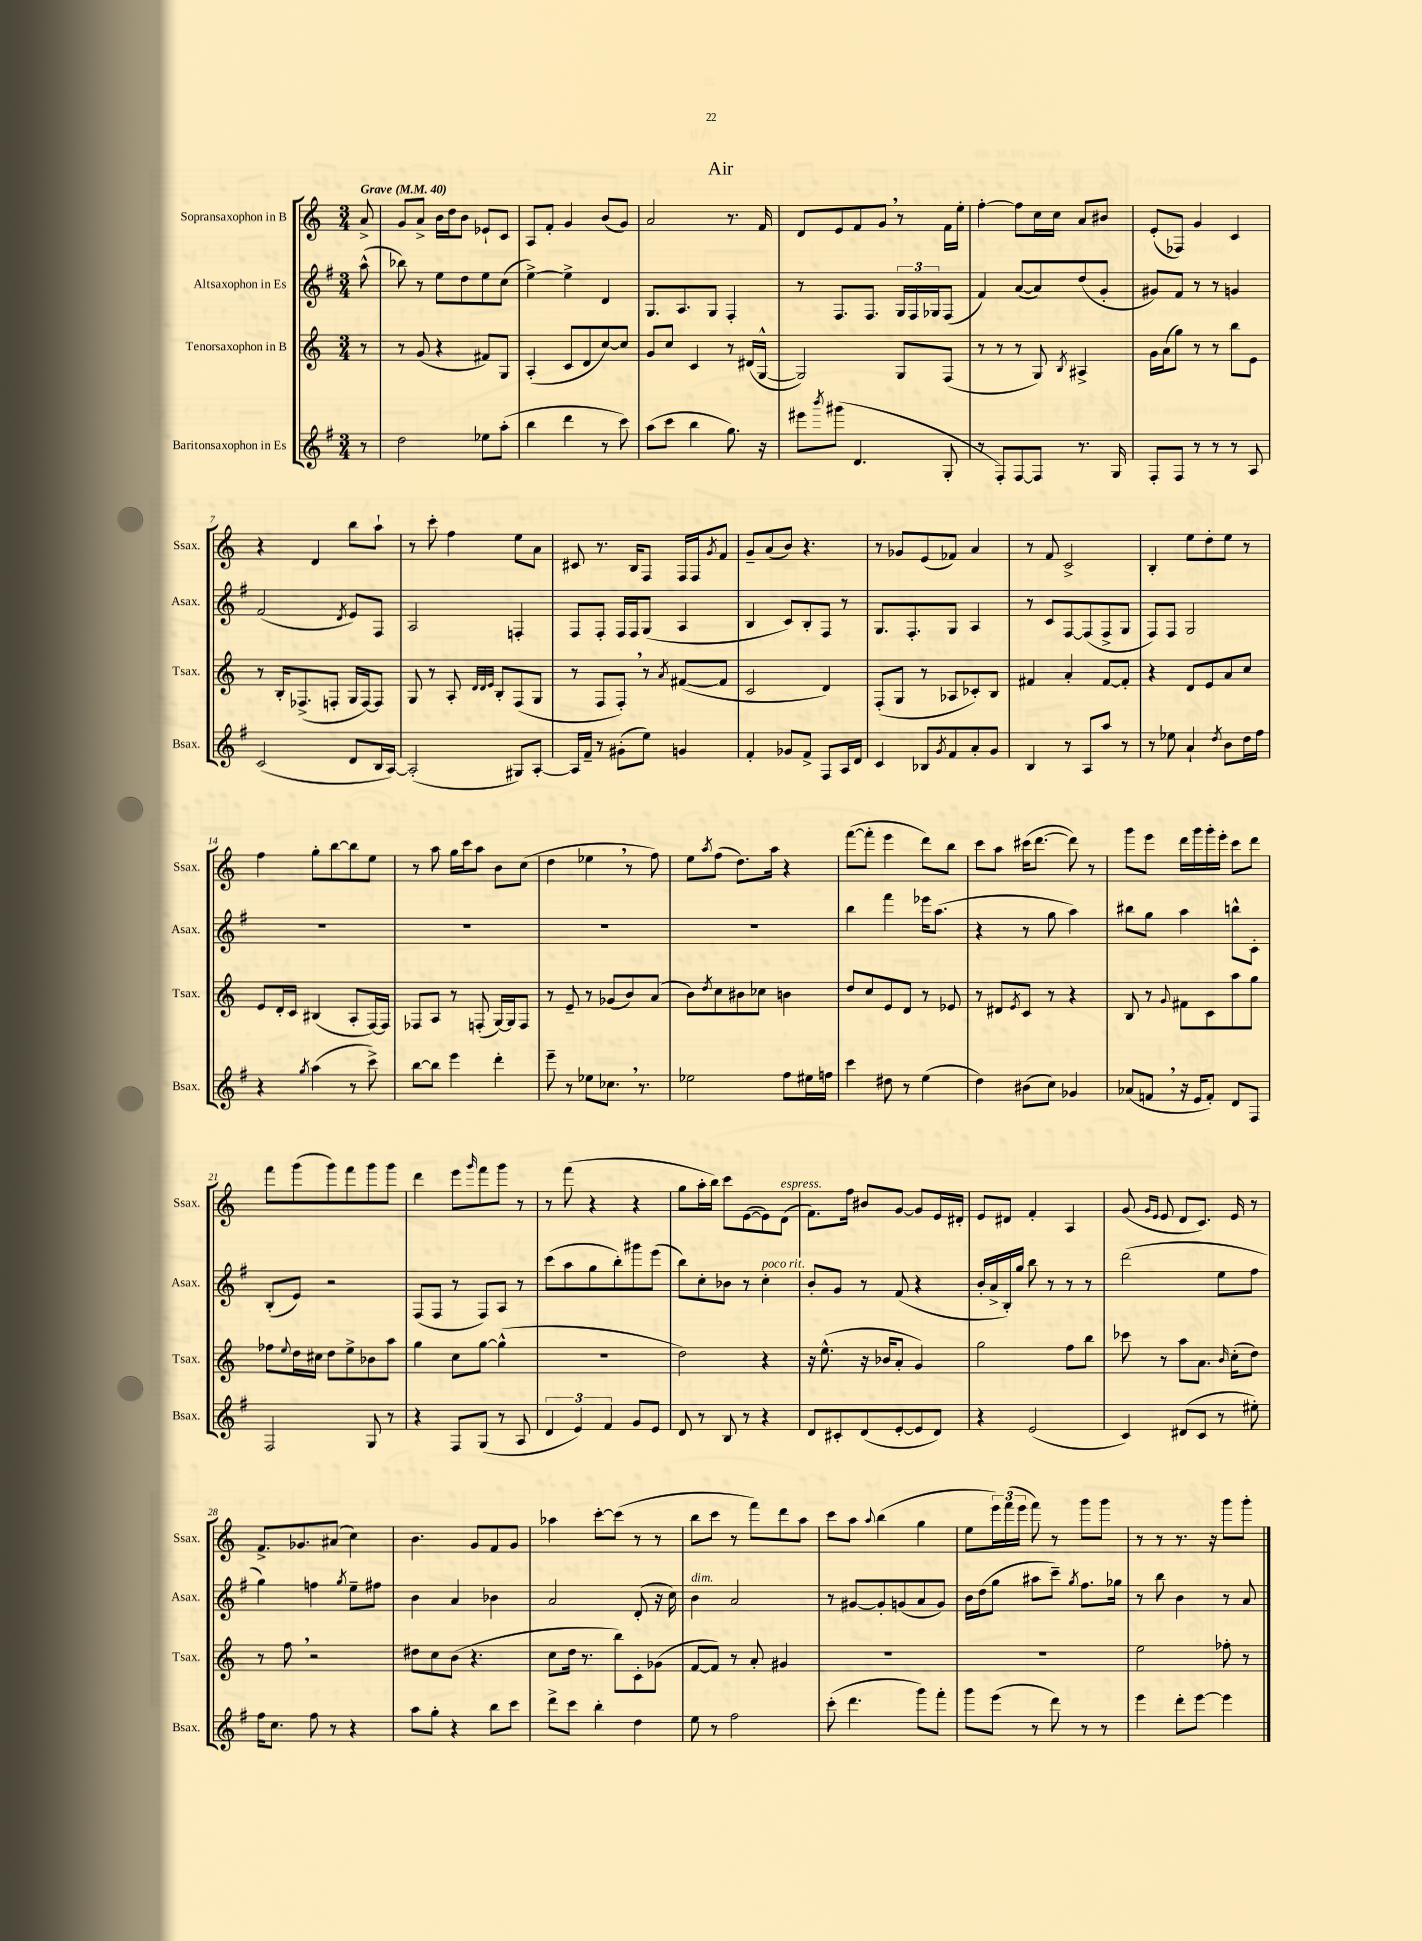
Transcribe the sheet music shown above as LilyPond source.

\header { title = "Air" }
<<
\new StaffGroup <<
\new Staff = "s0" \with { instrumentName = "Sopransaxophon in B" shortInstrumentName = "Ssax." } {
    \clef treble \key c \major \numericTimeSignature \time 3/4 \partial 8 \tempo "Grave" 4 = 40
    a'8-> |
    g'8 a'8-> b'16 d''16 b'8 ees'8-! c'8 |
    a8 f'8-. g'4 b'8( g'8) |
    a'2 r8. f'16 |
    d'8 e'8 f'8 g'8 \breathe r8 f'16 e''16-. |
    f''4~-. f''8 c''16 c''16 a'8 bis'8 |
    e'8-.( fes8) g'4 c'4 |
    r4 d'4 b''8 a''8-! |
    r8 c'''8-. f''4 e''8 a'8 |
    cis'8 r8. b16 f8 f16 f16 \acciaccatura { g'8 } f'8 |
    g'8-- a'8( b'8) r4. |
    r8 ges'8 e'8( fes'8) a'4 |
    r8 f'8 c'2-> |
    b4-. e''8 d''8-. e''8 r8 |
    f''4 g''8-. b''8~ b''8 e''8 |
    r8 a''8 g''16 c'''16 a''8 b'8 c''8( |
    d''4 ees''4 \breathe r8 f''8) |
    e''8 \acciaccatura { a''8 } f''8( d''8.) a''16 r4 |
    f'''8~( f'''8-. e'''4 d'''8) b''8 |
    c'''8 a''8 cis'''16( d'''8.~ d'''8) r8 |
    g'''8 e'''8 d'''16 g'''16 g'''16-. e'''16-. c'''8 d'''8 |
    f'''8 g'''8( g'''8) f'''8 g'''8 g'''8 |
    d'''4 e'''8 \grace { g'''16 } f'''8 g'''8 r8 |
    r8 f'''8( r4 r4 |
    g''8 a''16-. b''16) c'''8 e'8~( e'8) d'8^\markup { \italic "espress." }( |
    f'8.) f''16 bis'8 g'8~ g'8 e'16 dis'16-. |
    e'8 dis'8 f'4-. a4 |
    g'8( \grace { g'16 e'16 } e'8 d'8 c'8.) e'16 r8 |
    f'8.-> ges'8. ais'8( c''4) |
    b'4. g'8 f'8 g'8 |
    aes''4 c'''8~-. c'''8( r8 r8 |
    b''8 c'''8 r8 f'''8) d'''8 a''8 |
    c'''8 a''8 \appoggiatura { a''8 } b''4( g''4 |
    e''8 \tuplet 3/2 { e'''16) f'''16( e'''16 } f'''8) r8 g'''8 g'''8 |
    r8 r8 r8. r16 g'''8 g'''8-. \bar "|." |
}
\new Staff = "s1" \with { instrumentName = "Altsaxophon in Es" shortInstrumentName = "Asax." } {
    \clef treble \key g \major \numericTimeSignature \time 3/4 \partial 8
    a''8-^( |
    bes''8) r8 e''8 d''8 e''8 c''8( |
    e''4~->) e''4-> d'4 |
    g8. a8. g8 fis4-. |
    r8 fis8. fis8. \tuplet 3/2 { g16 fis16 ges16 } fis8( |
    fis'4) a'8~( a'8) d''8( g'8-. |
    gis'8) fis'8 r8 r8 g'4 |
    fis'2( \acciaccatura { d'8 } e'8) fis8 |
    a2 f4-. |
    fis8 fis8-. fis16 fis16 g8( a4 |
    b4 c'8) b8-. fis8 r8 |
    g8. fis8.-. g8 a4 |
    r8 c'8 fis8~ fis8( fis8-> g8 |
    fis8) fis8 g2 |
    R2. |
    R2. |
    R2. |
    R2. |
    b''4 fis'''4 ees'''16 a''8.( |
    r4 r8 g''8 a''4) |
    bis''8 g''8 a''4 b''8-^ c'8-. |
    b8-.( e'8) r2 |
    fis8( fis8 r8 fis8) a8 r8 |
    c'''8( a''8 g''8 b''8-.) gis'''8 e'''8( |
    b''8) c''8-. bes'8 r8 c''4-.^\markup { \italic "poco rit." } |
    b'8-. g'8 r8 fis'8( r4 |
    b'16-. a'16-> b16-.) g''16 b''8 r8 r8 r8 |
    d'''2( e''8 fis''8 |
    g''4) f''4 \acciaccatura { g''8 } e''8-- fis''8 |
    b'4 a'4 bes'4 |
    a'2 d'8-.( r16 c''16) |
    b'4^\markup { \italic "dim." } a'2 |
    r8 gis'8~ gis'8-. g'8( a'8 g'8) |
    b'16 d''16( g''8 ais''8 c'''8--) \acciaccatura { g''8 } fis''8. ges''16 |
    r8 b''8 b'4 r8 a'8 \bar "|." |
}
\new Staff = "s2" \with { instrumentName = "Tenorsaxophon in B" shortInstrumentName = "Tsax." } {
    \clef treble \key c \major \numericTimeSignature \time 3/4 \partial 8
    r8 |
    r8 g'8( r4 fis'8) g8 |
    a4-.( c'8 d'8 c''8~) c''8 |
    g'8 c''8 c'4 r8 dis'16( g16~-^ |
    g2) g8 f8( |
    r8 r8 r8 g8) \acciaccatura { b8 } ais4-> |
    g'16 a'16( g''8) r8 r8 b''8 e'8 |
    r8 b16-. fes8.->( f8-. g16 f16~) f8 |
    g8 r8 a8-. \grace { d'32 d'32 e'32 } b8-. f8( g8 |
    r8 f8 f8-.) \breathe r8 \acciaccatura { a'8 } fis'8~( fis'8 |
    c'2 d'4) |
    f8-.( g8 r8 aes8 ces'8-.) b8 |
    fis'4 a'4-. fis'8~ fis'8-. |
    r4 d'8 e'8 a'8 c''8 |
    e'8 d'16-. c'16 bis4( a8-. f16~) f16 |
    fes8 a8 r8 f8-.( g16~) g16 f8 |
    r8 e'8-- r8 ges'8( b'8) a'8( |
    b'8) \acciaccatura { d''8 } c''8 bis'8 ces''8 b'4 |
    d''8 c''8 e'8 d'8 r8 ees'8 |
    r8 dis'8 \acciaccatura { e'8 } c'8 r8 r4 |
    b8 r8 \appoggiatura { g'8 } fis'8 c'8 a''8 g''8 |
    fes''8 \appoggiatura { e''8 } d''16 cis''16 d''8 e''8-> bes'8 a''8 |
    g''4 c''8 g''8~ g''4-^( |
    R2. |
    d''2) r4 |
    r16 e''8.-^( r16 bes'16 a'8-. g'4) |
    g''2 f''8 b''8 |
    ces'''8 r8 a''8 a'8. \grace { b'16 } c''16-.( d''8) |
    r8 f''8 \breathe r2 |
    dis''8 c''8 b'8( r4. |
    c''8 d''16 r8. b''8) c'8-. ges'8( |
    f'8~ f'8) r8 a'8-. gis'4 |
    R2. |
    R2. |
    e''2 fes''8-. r8 \bar "|." |
}
\new Staff = "s3" \with { instrumentName = "Baritonsaxophon in Es" shortInstrumentName = "Bsax." } {
    \clef treble \key g \major \numericTimeSignature \time 3/4 \partial 8
    r8 |
    d''2 ees''8 a''8-.( |
    b''4 d'''4 r8 c'''8) |
    a''8( c'''8 b''4 g''8.) r16 |
    eis'''8 \acciaccatura { b'''8 } gis'''8( d'4. g8-. |
    r8 fis8-.) fis8~ fis8 r8. g16 |
    fis8-. fis8 r8 r8 r8 a8 |
    c'2( d'8 b16 a16~) |
    a2-.( gis8) a8~-. |
    a16 fis'16-- r8 gis'8-.( e''8) g'4 |
    fis'4-. ges'8 fis'8-> fis8 a16 d'16 |
    c'4 bes8 \acciaccatura { g'8 } fis'8 a'8-. g'8 |
    b4 r8 a8 a''8 r8 |
    r8 ees''8 a'4-! \acciaccatura { d''8 } b'8 d''16 fis''16 |
    r4 \acciaccatura { g''8 } a''4( r8 c'''8->) |
    b''8~ b''8 e'''4 d'''4-. |
    e'''8-- r8 ees''8 ces''8. \breathe r8. |
    ees''2 fis''8 eis''16 f''16 |
    c'''4 dis''8 r8 e''4( |
    d''4) bis'8( c''8) ges'4 |
    aes'8( f'8 \breathe r16 e'16 f'8-.) d'8 fis8 |
    fis2 g8 r8 |
    r4 fis8 g8( r8 a8 |
    \tuplet 3/2 { d'4 e'4) fis'4 } g'8 e'8 |
    d'8 r8 b8 r8 r4 |
    d'8 cis'8-. d'8( e'8~-. e'8 d'8) |
    r4 e'2( |
    c'4) dis'8( c'8 r8 eis''8-.) |
    fis''16 c''8. fis''8 r8 r4 |
    a''8 g''8-. r4 b''8 c'''8 |
    d'''8-> c'''8 b''4-. d''4 |
    e''8 r8 fis''2 |
    c'''8-.( d'''4. g'''8) fis'''8-. |
    g'''8 e'''8( r8 d'''8) r8 r8 |
    e'''4 d'''8-. e'''8~ e'''4 \bar "|." |
}
>>
>>
